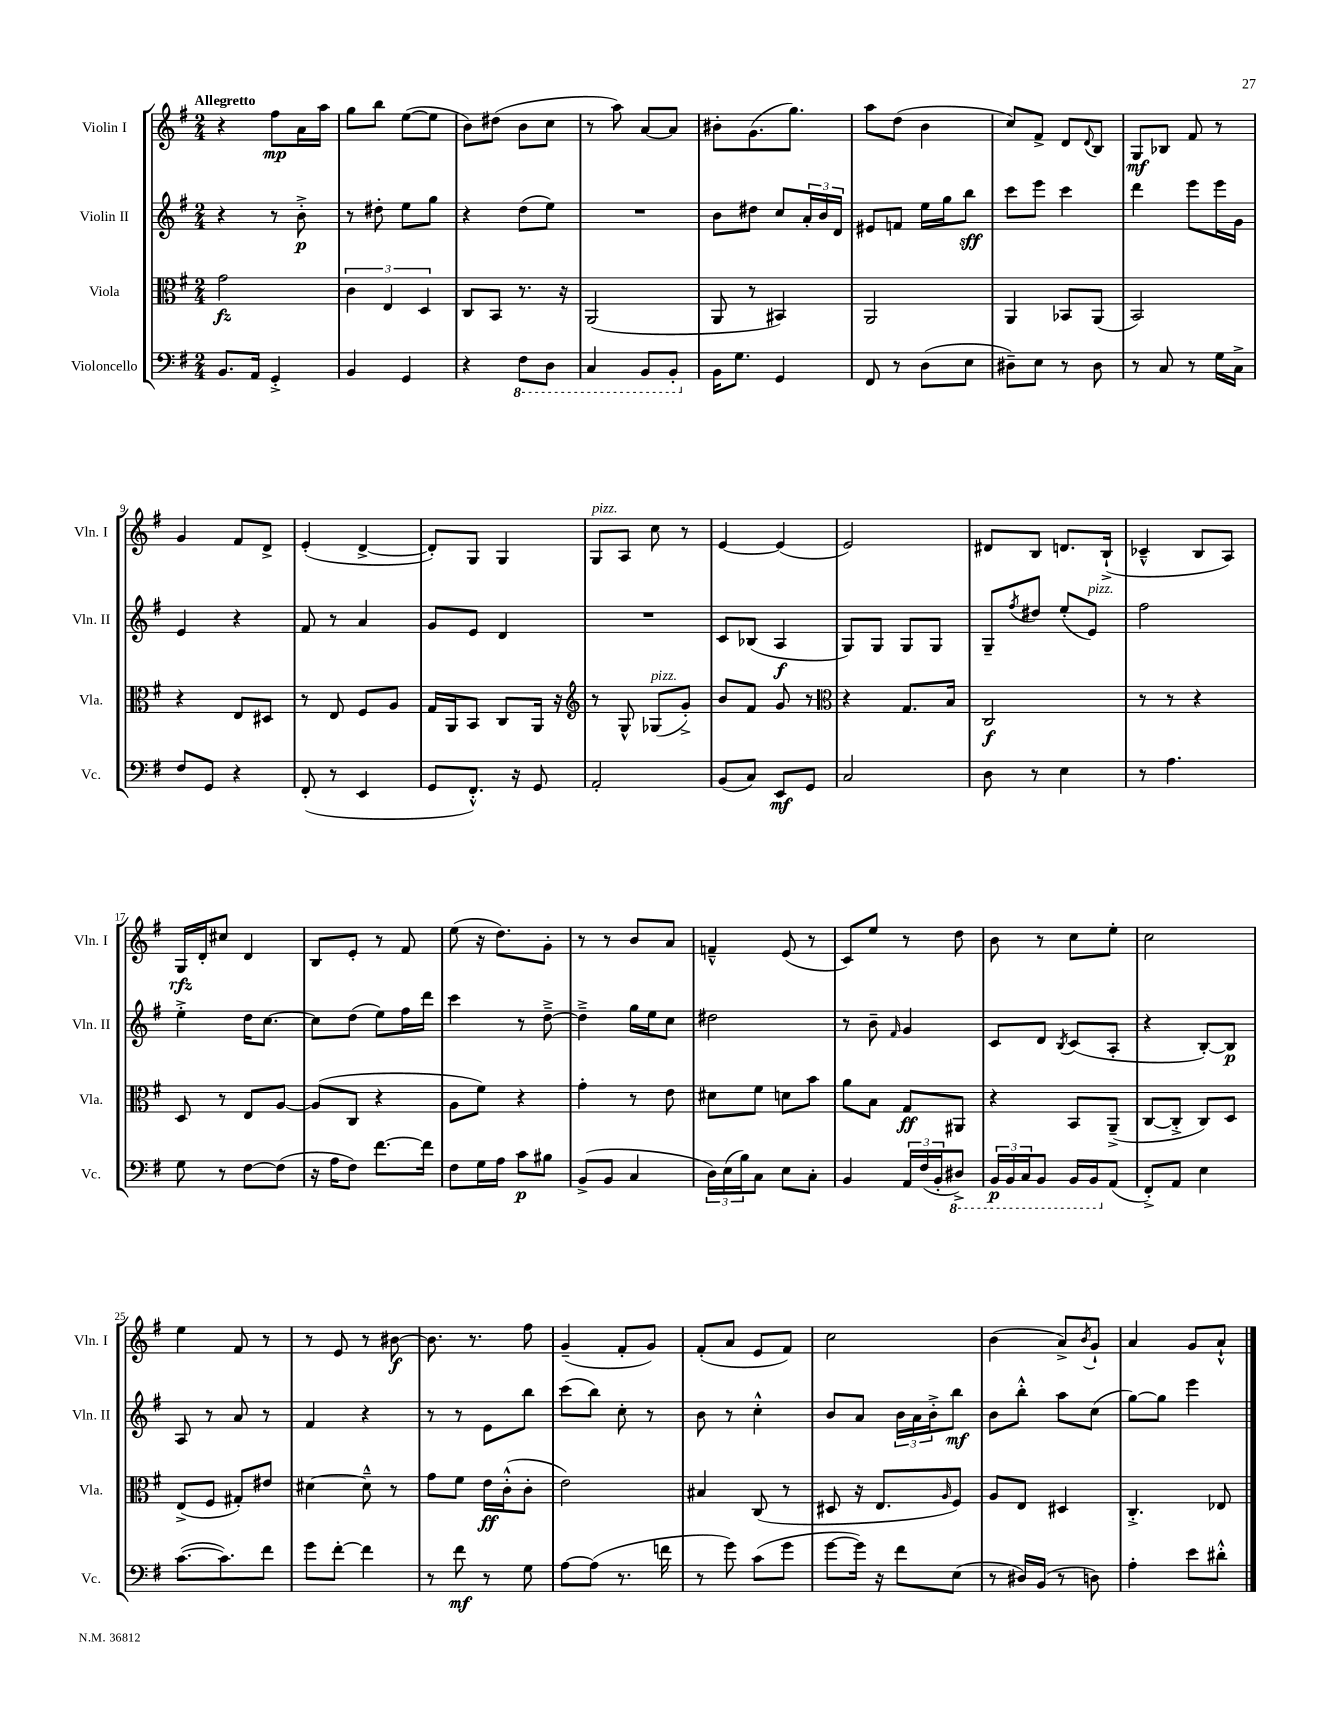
<<
\new StaffGroup <<
\new Staff = "s0" \with { instrumentName = "Violin I" shortInstrumentName = "Vln. I" } {
    \clef treble \key g \major \numericTimeSignature \time 2/4 \tempo "Allegretto"
    r4 fis''8\mp a'16 a''16 |
    g''8 b''8 e''8~( e''8 |
    b'8) dis''8( b'8 c''8 |
    r8 a''8) a'8~ a'8 |
    bis'8-. g'8.( g''8.) |
    a''8 d''8( b'4 |
    c''8) fis'8-> d'8 \appoggiatura { d'8 } b8 |
    g8\mf bes8 fis'8 r8 |
    g'4 fis'8 d'8-> |
    e'4-.( d'4~-> |
    d'8-.) g8 g4 |
    g8^\markup { \italic "pizz." } a8 c''8 r8 |
    e'4~ e'4( |
    e'2) |
    dis'8 b8 d'8. b16-!->( |
    ces'4---^ b8 a8) |
    g16\rfz d'16-. cis''8 d'4 |
    b8 e'8-. r8 fis'8 |
    e''8( r16 d''8.) g'8-. |
    r8 r8 b'8 a'8 |
    f'4---^ e'8( r8 |
    c'8) e''8 r8 d''8 |
    b'8 r8 c''8 e''8-. |
    c''2 |
    e''4 fis'8 r8 |
    r8 e'8 r8 bis'8~\f |
    bis'8. r8. fis''8 |
    g'4--( fis'8-. g'8) |
    fis'8-.( a'8 e'8 fis'8) |
    c''2 |
    b'4( a'8->) \acciaccatura { b'8 } g'8-! |
    a'4 g'8 a'8-!-^ \bar "|." |
}
\new Staff = "s1" \with { instrumentName = "Violin II" shortInstrumentName = "Vln. II" } {
    \clef treble \key g \major \numericTimeSignature \time 2/4
    r4 r8 b'8-.->\p |
    r8 dis''8-. e''8 g''8 |
    r4 d''8( e''8) |
    R2 |
    b'8 dis''8 c''8 \tuplet 3/2 { a'16-. b'16 d'16 } |
    eis'8 f'8 e''16 g''16 b''8\sff |
    c'''8 e'''8 c'''4 |
    d'''4 e'''8 e'''16 g'16 |
    e'4 r4 |
    fis'8 r8 a'4 |
    g'8 e'8 d'4 |
    R2 |
    c'8 bes8( a4\f |
    g8) g8 g8 g8 |
    g8-- \acciaccatura { fis''8 } dis''8 e''8-.( e'8^\markup { \italic "pizz." }) |
    fis''2 |
    e''4-.-> d''16 c''8.~ |
    c''8 d''8( e''8) fis''16 d'''16 |
    c'''4 r8 d''8~---> |
    d''4---> g''16 e''16 c''8 |
    dis''2 |
    r8 b'8-- \grace { fis'16 } g'4 |
    c'8 d'8 \acciaccatura { b8 } c'8( a8-. |
    r4 b8~-.) b8\p |
    a8 r8 a'8 r8 |
    fis'4 r4 |
    r8 r8 e'8 b''8 |
    c'''8( b''8) c''8-. r8 |
    b'8 r8 c''4-.-^ |
    b'8 a'8 \tuplet 3/2 { b'16 a'16 b'16-.-> } b''8\mf |
    b'8 b''8-.-^ a''8 c''8( |
    g''8~) g''8 e'''4 \bar "|." |
}
\new Staff = "s2" \with { instrumentName = "Viola" shortInstrumentName = "Vla." } {
    \clef alto \key g \major \numericTimeSignature \time 2/4
    g'2\fz |
    \tuplet 3/2 { c'4 e4 d4 } |
    c8 b,8 r8. r16 |
    a,2( |
    a,8 r8 bis,4) |
    a,2 |
    a,4 bes,8 a,8( |
    b,2) |
    r4 e8 dis8 |
    r8 e8 fis8 a8 |
    g16 a,16 b,8 c8 a,16 r16 |
    \clef treble r8 g8-^ ges8^\markup { \italic "pizz." }( g'8-.->) |
    b'8 fis'8 g'8 r8 |
    \clef alto r4 g8. b16 |
    c2\f |
    r8 r8 r4 |
    d8 r8 e8 a8~ |
    a8( c8 r4 |
    a8 fis'8) r4 |
    g'4-. r8 e'8 |
    dis'8 fis'8 d'8 b'8 |
    a'8 b8 g8\ff ais,8 |
    r4 b,8 a,8--->( |
    c8~ c8-.-> c8) d8 |
    e8->( fis8 gis8-.) eis'8 |
    dis'4~ dis'8---^ r8 |
    g'8 fis'8 e'16\ff c'16-.-^( c'8-. |
    e'2) |
    bis4 c8( r8 |
    dis8 r16 e8. \grace { a16 } fis8) |
    a8 e8 dis4 |
    c4.-.-> ees8 \bar "|." |
}
\new Staff = "s3" \with { instrumentName = "Violoncello" shortInstrumentName = "Vc." } {
    \clef bass \key g \major \numericTimeSignature \time 2/4
    b,8. a,16 g,4-.-> |
    b,4 g,4 |
    r4 \ottava #-1 fis,8 d,8 |
    c,4 b,,8 b,,8-. \ottava #0 |
    b,16 g8. g,4 |
    fis,8 r8 d8( e8 |
    dis8--) e8 r8 dis8 |
    r8 c8 r8 g16 c16-> |
    fis8 g,8 r4 |
    fis,8-.( r8 e,4 |
    g,8 fis,8.-.-^) r16 g,8 |
    a,2-. |
    b,8( c8) e,8\mf g,8 |
    c2 |
    d8 r8 e4 |
    r8 a4. |
    g8 r8 fis8~ fis8( |
    r16 a16 fis8) fis'8.~ fis'16 |
    fis8 g16 a16 c'8\p bis8 |
    b,8->( b,8 c4 |
    \tuplet 3/2 { d16) e16( b16) } c8 e8 c8-. |
    b,4 \tuplet 3/2 { a,16 fis16( b,16-. } \ottava #-1 dis,8->) |
    \tuplet 3/2 { b,,16\p b,,16 c,16 } b,,8 b,,16 b,,16 \ottava #0 a,8( |
    fis,8-.->) a,8 e4 |
    c'8.~( c'8.) fis'8 |
    g'8 fis'8~-. fis'4 |
    r8 fis'8\mf r8 g8 |
    a8~ a8( r8. f'16 |
    r8 g'8) c'8( g'8 |
    g'8~ g'16) r16 fis'8 e8( |
    r8 dis16) b,16( r8 d8) |
    a4-. e'8 dis'8-.-^ \bar "|." |
}
>>
>>
